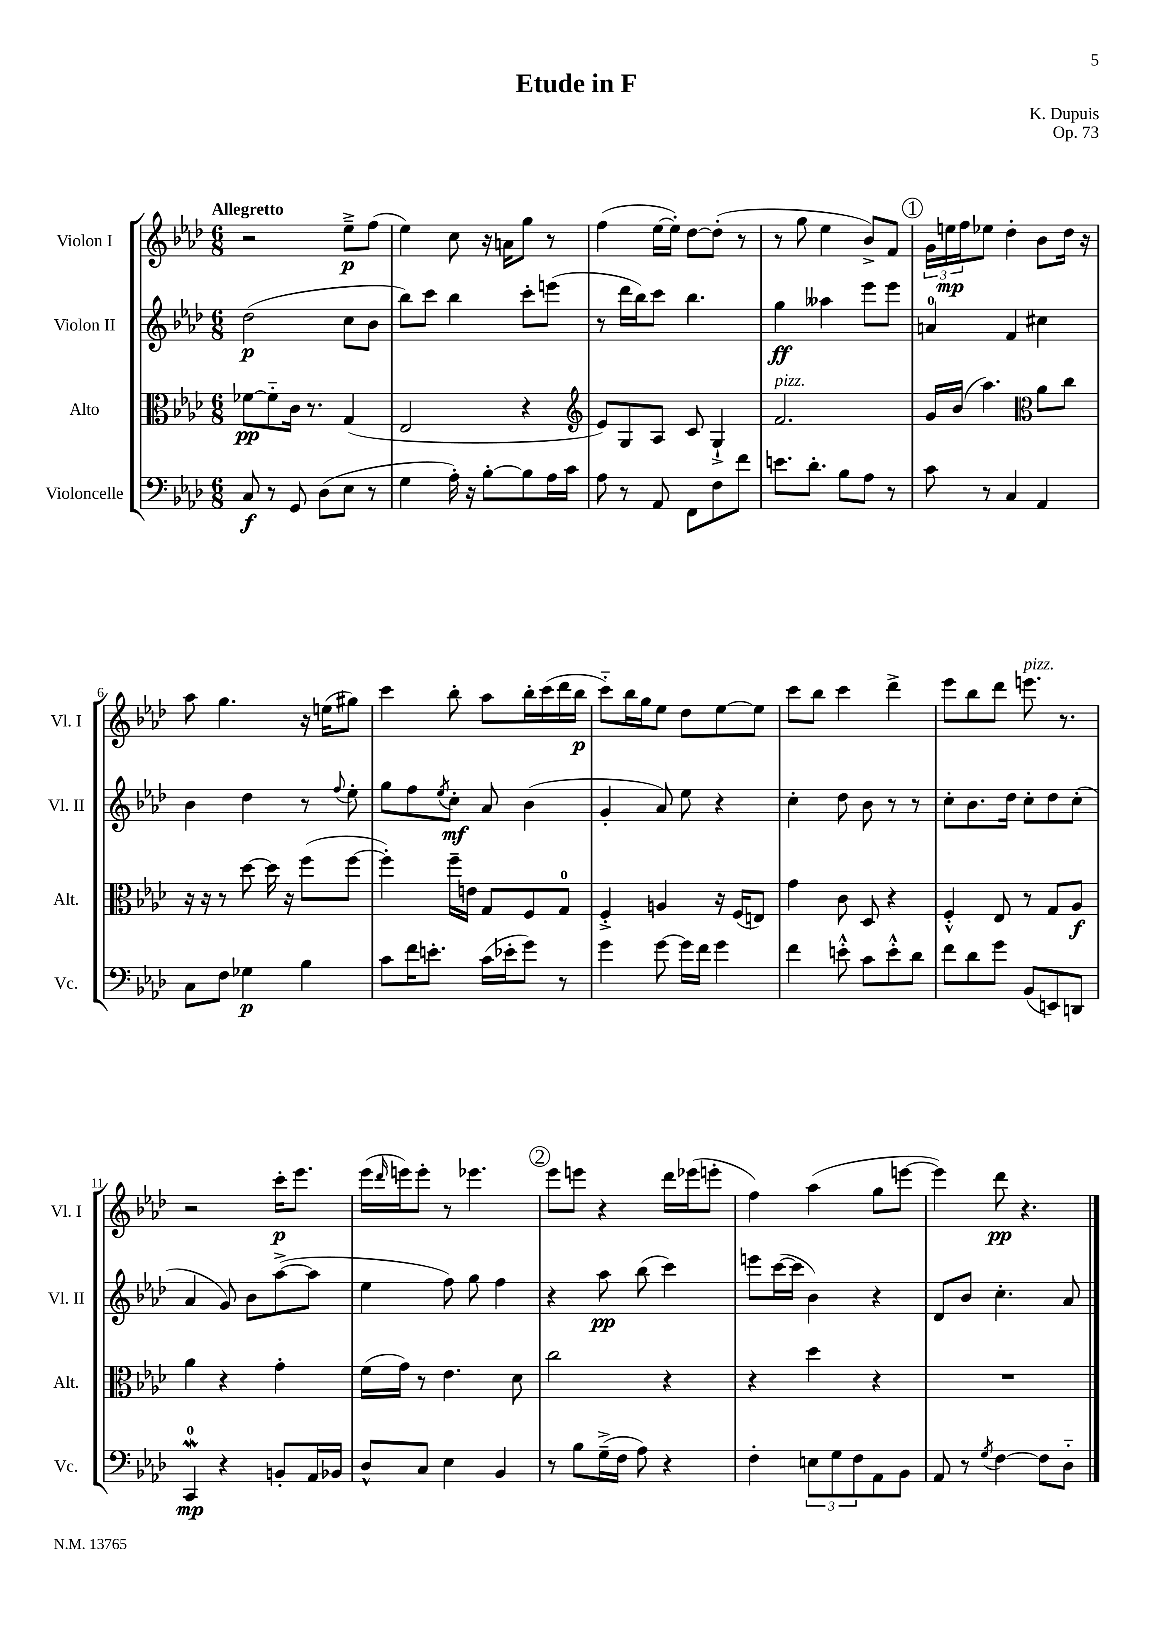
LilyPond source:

\header { title = "Etude in F" composer = "K. Dupuis" opus = "Op. 73" }
<<
\new StaffGroup <<
\new Staff = "s0" \with { instrumentName = "Violon I" shortInstrumentName = "Vl. I" } {
    \clef treble \key aes \major \numericTimeSignature \time 6/8 \tempo "Allegretto"
    r2 ees''8--->\p f''8( |
    ees''4) c''8 r16 a'16 g''8 r8 |
    f''4( ees''16~ ees''16-.) des''8~ des''8-.( r8 |
    r8 g''8 ees''4 bes'8->) f'8 |
    \mark \markup { \circle "1" } \tuplet 3/2 { g'16 e''16\mp f''16 } ees''8 des''4-. bes'8 des''16 r16 |
    aes''8 g''4. r16 e''16( gis''8) |
    c'''4 bes''8-. aes''8 bes''16-. c'''16( des'''16 bes''16\p |
    c'''8-_) bes''16 g''16 ees''8 des''8 ees''8~ ees''8 |
    c'''8 bes''8 c'''4 des'''4-> |
    ees'''8 bes''8 des'''8 e'''8.^\markup { \italic "pizz." } r8. |
    r2 c'''16-.\p ees'''8. |
    ees'''16( \grace { des'''16 } e'''16) e'''8-. r8 ees'''4. |
    \mark \markup { \circle "2" } ees'''8 e'''8 r4 des'''16 ees'''16( e'''8-. |
    f''4) aes''4( g''8 e'''8~ |
    e'''4) des'''8\pp r4. \bar "|." |
}
\new Staff = "s1" \with { instrumentName = "Violon II" shortInstrumentName = "Vl. II" } {
    \clef treble \key aes \major \numericTimeSignature \time 6/8
    des''2\p( c''8 bes'8 |
    bes''8) c'''8 bes''4 c'''8-. e'''8( |
    r8 des'''16 bes''16) c'''8 bes''4. |
    g''4\ff aeses''4 ees'''8 ees'''8 |
    \mark \markup { \circle "1" } a'4-0 f'4 cis''4 |
    bes'4 des''4 r8 \appoggiatura { f''8 } ees''8-. |
    g''8 f''8 \acciaccatura { ees''8 } c''8-.\mf aes'8 bes'4( |
    g'4-. aes'8) ees''8 r4 |
    c''4-. des''8 bes'8 r8 r8 |
    c''8-. bes'8. des''16 c''8-. des''8 c''8-.( |
    aes'4 g'8) bes'8 aes''8~->( aes''8 |
    ees''4 f''8) g''8 f''4 |
    \mark \markup { \circle "2" } r4 aes''8\pp bes''8( c'''4) |
    e'''8 c'''16~( c'''16 bes'4) r4 |
    des'8 bes'8 c''4.-. aes'8 \bar "|." |
}
\new Staff = "s2" \with { instrumentName = "Alto" shortInstrumentName = "Alt." } {
    \clef alto \key aes \major \numericTimeSignature \time 6/8
    fes'8~\pp fes'8-_ c'16 r8. g4( |
    ees2 r4 |
    \clef treble ees'8) g8 aes8 c'8 g4-!-> |
    f'2.^\markup { \italic "pizz." } |
    \mark \markup { \circle "1" } g'16 bes'16( aes''4.) \clef alto aes'8 c''8 |
    r16 r16 r8 des''8~ des''16 r16 f''8( f''8~ |
    f''4-.) f''16-- e'16 g8 f8 g8-0 |
    f4-.-> a4 r16 f16( e8) |
    g'4 c'8 des8 r4 |
    f4-.-^ ees8 r8 g8 aes8\f |
    aes'4 r4 g'4-. |
    f'16( g'16) r8 ees'4. des'8 |
    \mark \markup { \circle "2" } c''2 r4 |
    r4 des''4 r4 |
    R2. \bar "|." |
}
\new Staff = "s3" \with { instrumentName = "Violoncelle" shortInstrumentName = "Vc." } {
    \clef bass \key aes \major \numericTimeSignature \time 6/8
    c8\f r8 g,8 des8( ees8 r8 |
    g4 aes16-.) r16 bes8~-. bes8 aes16 c'16 |
    aes8 r8 aes,8 f,8 f8 f'8 |
    e'8. des'8.-. bes8 aes8 r8 |
    \mark \markup { \circle "1" } c'8 r8 c4 aes,4 |
    c8 f8 ges4\p bes4 |
    c'8 f'16 e'8.-. c'16( ees'16-. g'8) r8 |
    g'4 g'8~ g'16 f'16 g'4 |
    f'4 e'8-.-^ c'8 e'8-.-^ des'8 |
    f'8 des'8 g'8 bes,8( e,8) d,8 |
    c,4-0\mordent\mp r4 b,8-. aes,16 bes,16 |
    des8-^ c8 ees4 bes,4 |
    \mark \markup { \circle "2" } r8 bes8 g16--->( f16 aes8) r4 |
    f4-. \tuplet 3/2 { e8 g8 f8 } aes,8 bes,8 |
    aes,8 r8 \acciaccatura { g8 } f4~ f8 des8-_ \bar "|." |
}
>>
>>
